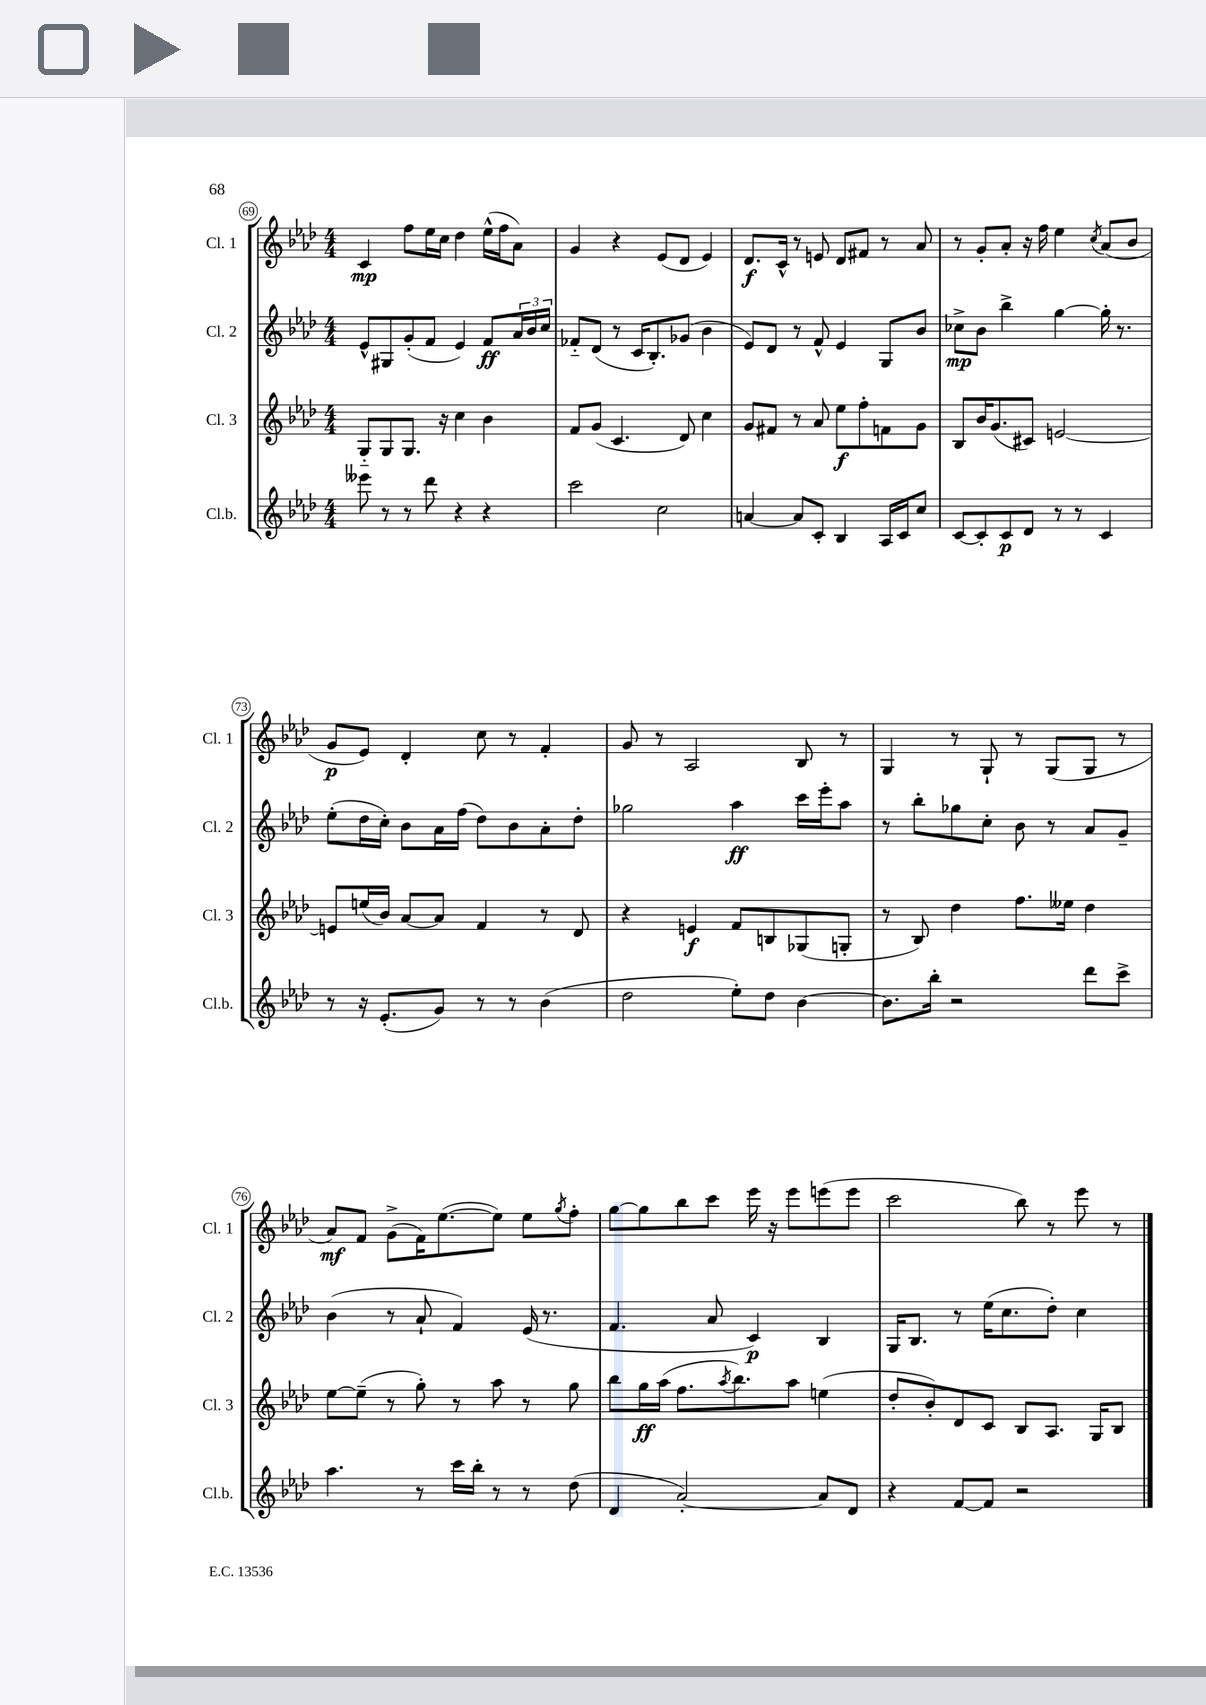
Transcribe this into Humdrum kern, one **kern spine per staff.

**kern	**dynam	**kern	**dynam	**kern	**dynam	**kern	**dynam
*part4	*part4	*part3	*part3	*part2	*part2	*part1	*part1
*staff4	*staff4	*staff3	*staff3	*staff2	*staff2	*staff1	*staff1
*I"Cl.b.	*	*I"Cl. 3	*	*I"Cl. 2	*	*I"Cl. 1	*
*I'Cl.b.	*	*I'Cl. 3	*	*I'Cl. 2	*	*I'Cl. 1	*
*clefG2	*	*clefG2	*	*clefG2	*	*clefG2	*
*k[b-e-a-d-]	*	*k[b-e-a-d-]	*	*k[b-e-a-d-]	*	*k[b-e-a-d-]	*
*M4/4	*	*M4/4	*	*M4/4	*	*M4/4	*
=69	=69	=69	=69	=69	=69	=69	=69
8eee--X\	.	8G/L	.	8e-^^/L	.	4c/	mp
8r	.	8G/	.	8G#X/	.	.	.
8r	.	8.G/J	.	(8g'/	.	8ff\L	.
8ddd-\	.	.	.	8f/J	.	16ee-\L	.
.	.	16r	.	.	.	16cc\JJ	.
4r	.	4cc\	.	4e-/)	.	4dd-\	.
4r	.	4b-\	.	8f/L	ff	(16ee-^^\LL	.
.	.	.	.	.	.	16ff\J	.
.	.	.	.	24a-/L	.	8a-\J)	.
.	.	.	.	24b-/	.	.	.
.	.	.	.	24cc/JJ	.	.	.
=70	=70	=70	=70	=70	=70	=70	=70
2ccc\	.	8f/L	.	8f-X/L	.	4g/	.
.	.	(8g/J	.	(8d-/J	.	.	.
.	.	4.c/	.	8r	.	4r	.
.	.	.	.	16c/KL	.	.	.
.	.	.	.	8.B-'/)	.	.	.
2cc\	.	.	.	.	.	(8e-/L	.
.	.	8d-/)	.	(8g-X/J	.	8d-/J	.
.	.	4cc\	.	4b-\	.	4e-/)	.
=71	=71	=71	=71	=71	=71	=71	=71
[4an/	.	8g/L	.	8e-/L)	.	8.d-/L	f
.	.	8f#X/J	.	8d-/J	.	.	.
.	.	.	.	.	.	16c^^/Jk	.
8a/L]	.	8r	.	8r	.	8r	.
8c'/J	.	8a-/	.	8f^^/	.	8en/	.
4B-/	.	8ee-\L	f	4e-/	.	8d-/L	.
.	.	8ff'\	.	.	.	8f#X/J	.
16A-/LL	.	8fn\	.	8G/L	.	8r	.
16c/J	.	.	.	.	.	.	.
8cc/J	.	8g\J	.	8b-/J	.	8a-/	.
=72	=72	=72	=72	=72	=72	=72	=72
[8c/L	.	8B-/L	.	8cc-X^\L	mp	8r	.
8c'/]	.	16b-/K	.	8b-\J	.	8g'/L	.
.	.	(8.g/	.	.	.	.	.
8c/	p	.	.	4bb-^\	.	8a-'/J	.
8d-/J	.	8c#X/J)	.	.	.	16r	.
.	.	.	.	.	.	16ff\	.
8r	.	[2en/	.	[4gg\	.	4ee-\	.
8r	.	.	.	.	.	.	.
.	.	.	.	.	.	8qcc/	.
4c/	.	.	.	16gg'\]	.	(8a-/L	.
.	.	.	.	8.r	.	.	.
.	.	.	.	.	.	8b-/J	.
!!LO:LB:g=z
=73	=73	=73	=73	=73	=73	=73	=73
8r	.	8en/L]	.	(8ee-'\L	.	8g/L	p
16r	.	(16een/L	.	16dd-\L	.	8e-/J)	.
(8.e-'/L	.	16b-/JJ)	.	16cc'\JJ)	.	.	.
.	.	[8a-/L	.	8b-\L	.	4d-'/	.
8g/J)	.	8a-/J]	.	16a-\L	.	.	.
.	.	.	.	(16ff\JJ	.	.	.
8r	.	4f/	.	8dd-\L)	.	8cc\	.
8r	.	.	.	8b-\	.	8r	.
(4b-\	.	8r	.	8a-'\	.	4f'/	.
.	.	8d-/	.	8dd-'\J	.	.	.
=74	=74	=74	=74	=74	=74	=74	=74
2dd-\	.	4r	.	2gg-X\	.	8g/	.
.	.	.	.	.	.	8r	.
.	.	4en/	f	.	.	2A-/	.
8ee-'\L)	.	8f/L	.	4aa-\	ff	.	.
8dd-\J	.	8Bn/	.	.	.	.	.
[4b-\	.	(8G-X/	.	16ccc\LL	.	8B-/	.
.	.	.	.	16eee-'\J	.	.	.
.	.	8Gn'/J	.	8aa-\J	.	8r	.
=75	=75	=75	=75	=75	=75	=75	=75
8.b-\L]	.	8r	.	8r	.	4G/	.
.	.	8B-/)	.	8bb-'\L	.	.	.
16bb-'\Jk	.	.	.	.	.	.	.
2r	.	4dd-\	.	8gg-X\	.	8r	.
.	.	.	.	8cc'\J	.	8G`/	.
.	.	8.ff\L	.	8b-\	.	8r	.
.	.	.	.	8r	.	(8G/L	.
.	.	16ee--X\Jk	.	.	.	.	.
8ddd-\L	.	4dd-\	.	8a-/L	.	8G/J	.
8ccc^\J	.	.	.	8g~/J	.	8r	.
!!LO:LB:g=z
=76	=76	=76	=76	=76	=76	=76	=76
4.aa-\	.	[8ee-\L	.	(4b-\	.	8a-/L)	mf
.	.	(8ee-~\J]	.	.	.	8f/J	.
.	.	8r	.	8r	.	(8g^\L	.
8r	.	8gg'\)	.	8a-`/	.	16f\K)	.
.	.	.	.	.	.	([8.ee-\	.
16ccc\LL	.	8r	.	4f/)	.	.	.
16bb-'\JJ	.	.	.	.	.	.	.
8r	.	8aa-\	.	.	.	8ee-\J])	.
8r	.	8r	.	(16e-/	.	8ee-\L	.
.	.	.	.	8.r	.	.	.
.	.	.	.	.	.	8qgg/	.
(8dd-\	.	8gg\	.	.	.	8ff'\J	.
=77	=77	=77	=77	=77	=77	=77	=77
4d-/	.	8bb-\L	.	4.f/	.	[8gg\L	.
.	.	16gg\L	ff	.	.	8gg\]	.
.	.	(16aa-\JJ	.	.	.	.	.
[2a-'/)	.	8.ff\L	.	.	.	8bb-\	.
.	.	.	.	8a-/	.	8ccc\J	.
.	.	8qaa-/	.	.	.	.	.
.	.	8.bb-\)	.	.	.	.	.
.	.	.	.	4c/)	p	16eee-\	.
.	.	.	.	.	.	16r	.
.	.	8aa-\J	.	.	.	8eee-\L	.
8a-/L]	.	(4een\	.	4B-/	.	(8eeen\	.
8d-/J	.	.	.	.	.	8eee\J	.
=78	=78	=78	=78	=78	=78	=78	=78
4r	.	8dd-'/L	.	16G/KL	.	2ccc\	.
.	.	.	.	8.B-/J	.	.	.
.	.	8b-'/)	.	.	.	.	.
[8f/L	.	8d-/	.	8r	.	.	.
8f/J]	.	8c/J	.	(16ee-\KL	.	.	.
.	.	.	.	8.cc\	.	.	.
2r	.	8B-/L	.	.	.	8bb-\)	.
.	.	8.A-/J	.	8dd-'\J)	.	8r	.
.	.	.	.	4cc\	.	8eee-\	.
.	.	16G/KL	.	.	.	.	.
.	.	8B-/J	.	.	.	8r	.
==	==	==	==	==	==	==	==
*-	*-	*-	*-	*-	*-	*-	*-
